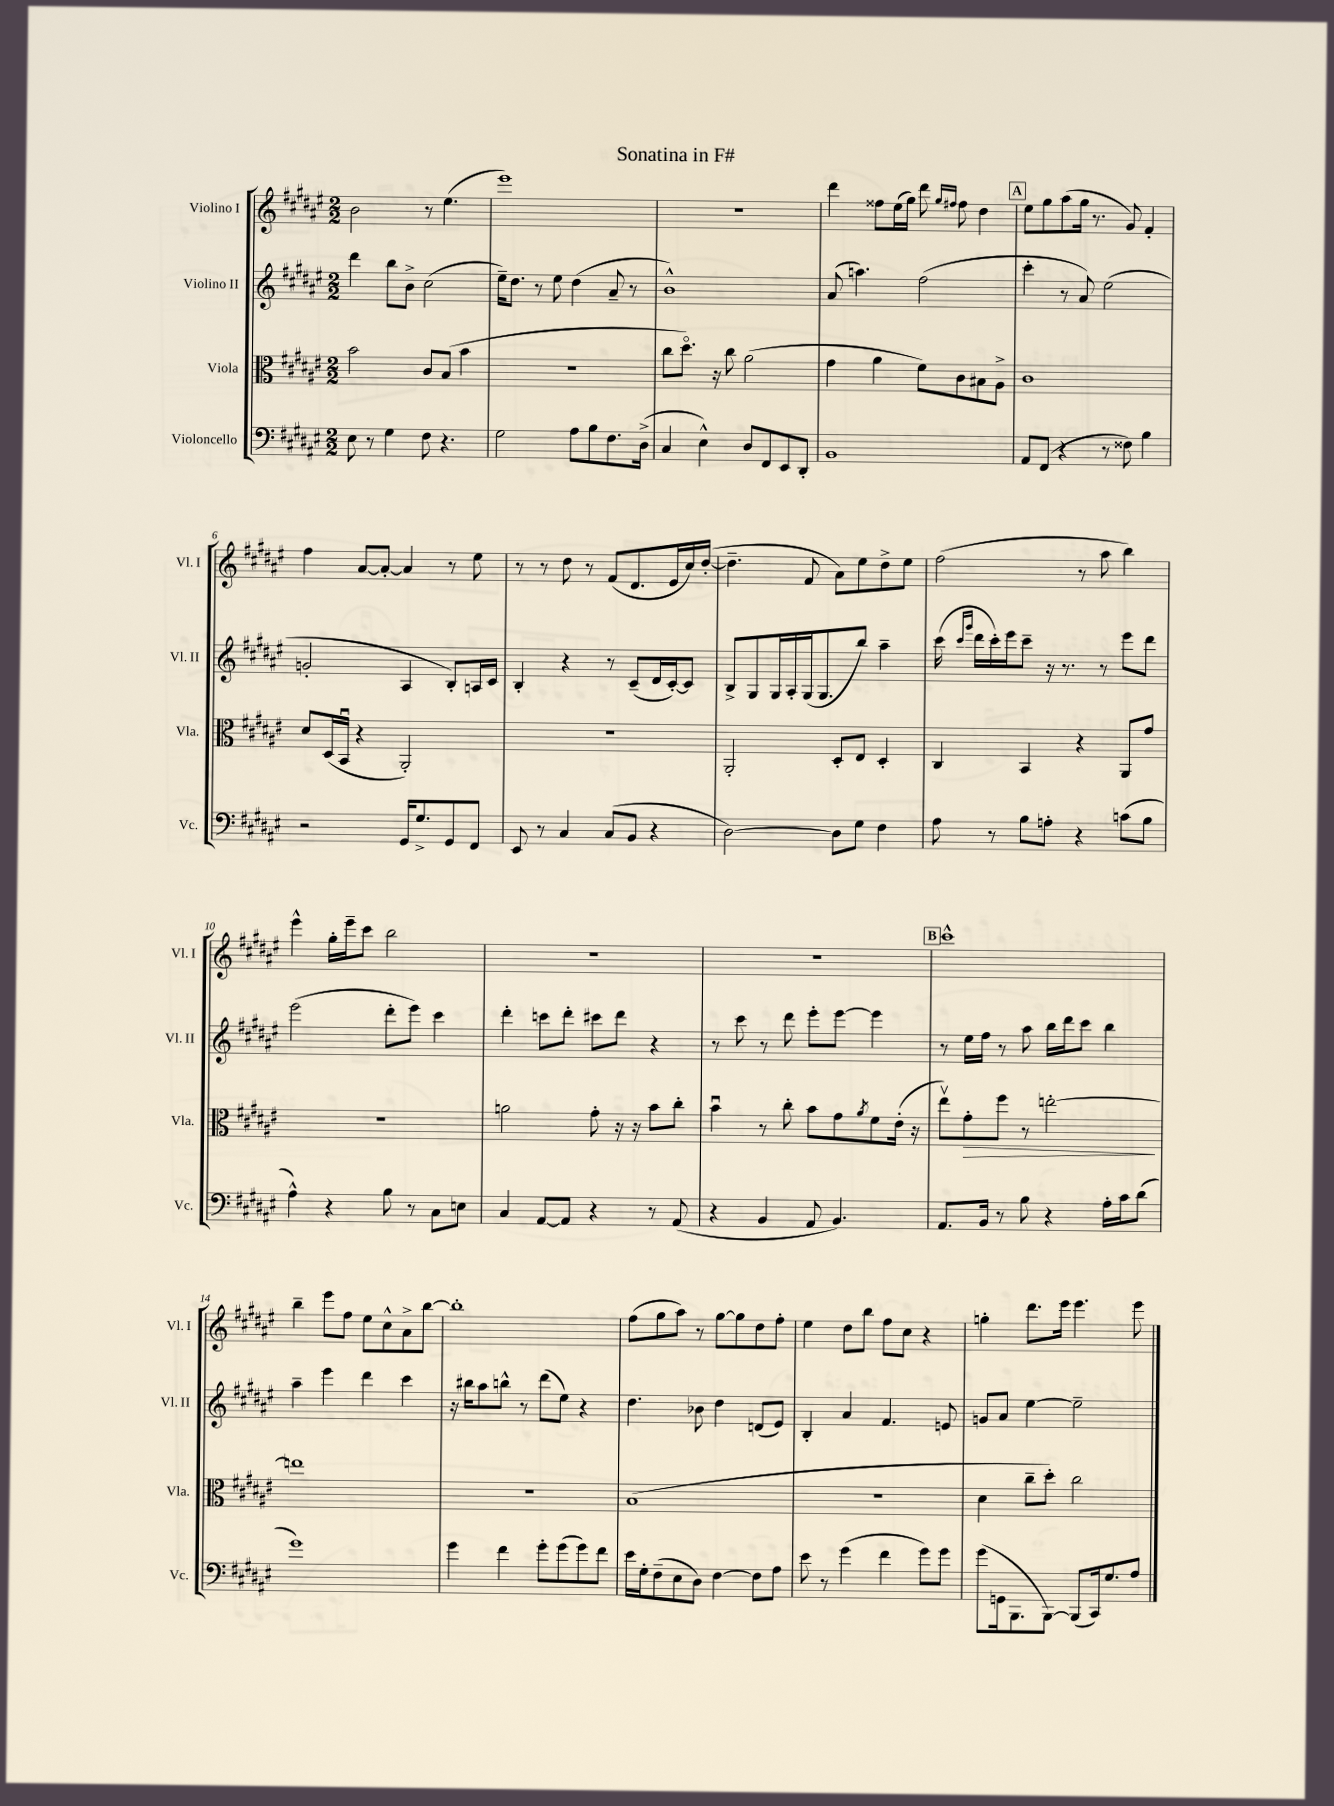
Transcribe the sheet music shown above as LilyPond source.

\header { title = "Sonatina in F#" }
<<
\new StaffGroup <<
\new Staff = "s0" \with { instrumentName = "Violino I" shortInstrumentName = "Vl. I" } {
    \clef treble \key fis \major \numericTimeSignature \time 2/2
    b'2 r8 eis''4.( |
    eis'''1) |
    R1 |
    dis'''4 fisis''8 eis''16( gis''16) dis'''8 \grace { gis''16 fis''16 } fis''8 dis''4 |
    \mark \markup { \box "A" } eis''8 gis''8 ais''8( gis''16 r8. gis'8) fis'4-. |
    fis''4 ais'8~ ais'8~-. ais'4 r8 eis''8 |
    r8 r8 dis''8 r8 fis'8( dis'8. eis'16 cis''16) dis''16~-.( |
    dis''4.-- fis'8 ais'8) eis''8 dis''8-> eis''8 |
    fis''2( r8 ais''8 b''4) |
    eis'''4-^ gis''16-. eis'''16-- cis'''8 b''2 |
    R1 |
    r1 |
    \mark \markup { \box "B" } cis'''1-^ |
    b''4-- eis'''8 fis''8 eis''8 cis''8-^ ais'8-> b''8~ |
    b''1-. |
    fis''8( gis''8 ais''8) r8 gis''8~ gis''8 dis''8 fis''8-. |
    eis''4 dis''8 b''8 fis''8 cis''8 r4 |
    g''4-. dis'''8. eis'''16 eis'''4. eis'''8 \bar "|." |
}
\new Staff = "s1" \with { instrumentName = "Violino II" shortInstrumentName = "Vl. II" } {
    \clef treble \key fis \major \numericTimeSignature \time 2/2
    dis'''4 b''8 b'8-> cis''2( |
    eis''16--) dis''8. r8 eis''8 dis''4( ais'8-- r8 |
    b'1-^) |
    ais'8( a''4.) fis''2( |
    \mark \markup { \box "A" } cis'''4-. r8 ais'8) eis''2( |
    g'2-. ais4 b8-.) a16 cis'16 |
    b4-. r4 r8 cis'8--( dis'16 cis'16~-.) cis'8 |
    b8-> gis8 gis16 ais16-. gis16( gis8. b''8) ais''4-- |
    cis'''16( \grace { cis'''16 gis'''16 } dis'''16 cis'''16-.) eis'''16 cis'''8-- r16 r8. r8 eis'''8 dis'''8 |
    eis'''2( dis'''8-. eis'''8) cis'''4 |
    dis'''4-. c'''8 dis'''8-. cis'''8 dis'''8 r4 |
    r8 cis'''8 r8 dis'''8 eis'''8-. eis'''8~ eis'''4 |
    \mark \markup { \box "B" } r8 eis''16 fis''16 r8 ais''8 b''16 dis'''16 cis'''8 b''4 |
    ais''4-- eis'''4 dis'''4 cis'''4 |
    r16 bis''16 ais''8 b''8-^ r8 dis'''8( eis''8) r4 |
    dis''4. bes'8 dis''4 d'8( eis'8) |
    b4-. ais'4 fis'4. e'8 |
    g'8 ais'8 eis''4~ eis''2-- \bar "|." |
}
\new Staff = "s2" \with { instrumentName = "Viola" shortInstrumentName = "Vla." } {
    \clef alto \key fis \major \numericTimeSignature \time 2/2
    b'2 cis'8 b8( b'4 |
    r1 |
    cis''8 dis''8.\flageolet) r16 cis''8 ais'2( |
    gis'4 ais'4 fis'8) cis'8 bis8 ais8-> |
    \mark \markup { \box "A" } cis'1 |
    dis'8 dis16( b,16\downbow r4 ais,2-.) |
    R1 |
    ais,2-. dis8-. eis8 dis4-. |
    cis4 b,4 r4 ais,8 gis'8 |
    R1 |
    a'2 gis'8-. r16 r16 b'8 cis''8-. |
    b'4\downbow r8 cis''8-. b'8 gis'8 \acciaccatura { ais'8 } fis'8 eis'16-.( r16 |
    \mark \markup { \box "B" } eis''8\upbow) gis'8-.\> fis''8 r8 e''2~-.\! |
    e''1 |
    r1 |
    b1( |
    r1 |
    dis'4 cis''8-- dis''8-.) cis''2 \bar "|." |
}
\new Staff = "s3" \with { instrumentName = "Violoncello" shortInstrumentName = "Vc." } {
    \clef bass \key fis \major \numericTimeSignature \time 2/2
    eis8 r8 gis4 fis8 r4. |
    gis2 ais8 b8 fis8. dis16->( |
    cis4 eis4-^) dis8 fis,8 eis,8 dis,8-. |
    b,1 |
    \mark \markup { \box "A" } ais,8 fis,8( r4 r8 fisis8) b4 |
    r2 gis,16 gis8.-> gis,8 fis,8 |
    eis,8 r8 cis4 cis8( b,8 r4 |
    dis2~) dis8 gis8 fis4 |
    ais8 r8 b8 a8-. r4 c'8( b8 |
    ais4-^) r4 b8 r8 cis8 e8 |
    cis4 ais,8~ ais,8 r4 r8 ais,8( |
    r4 b,4 ais,8 b,4.) |
    \mark \markup { \box "B" } ais,8. b,16 r8 b8 r4 ais16-. cis'16 dis'8( |
    gis'1) |
    gis'4 fis'4 gis'8-. gis'8( gis'8) fis'8 |
    eis'16 gis16-. fis8--( eis8 dis8) fis4~ fis8 ais8 |
    eis'8 r8 gis'4( fis'4 gis'8) gis'8 |
    gis'8( g,16 b,,8. b,,8~) b,,8( cis,16) gis8. ais8 \bar "|." |
}
>>
>>
